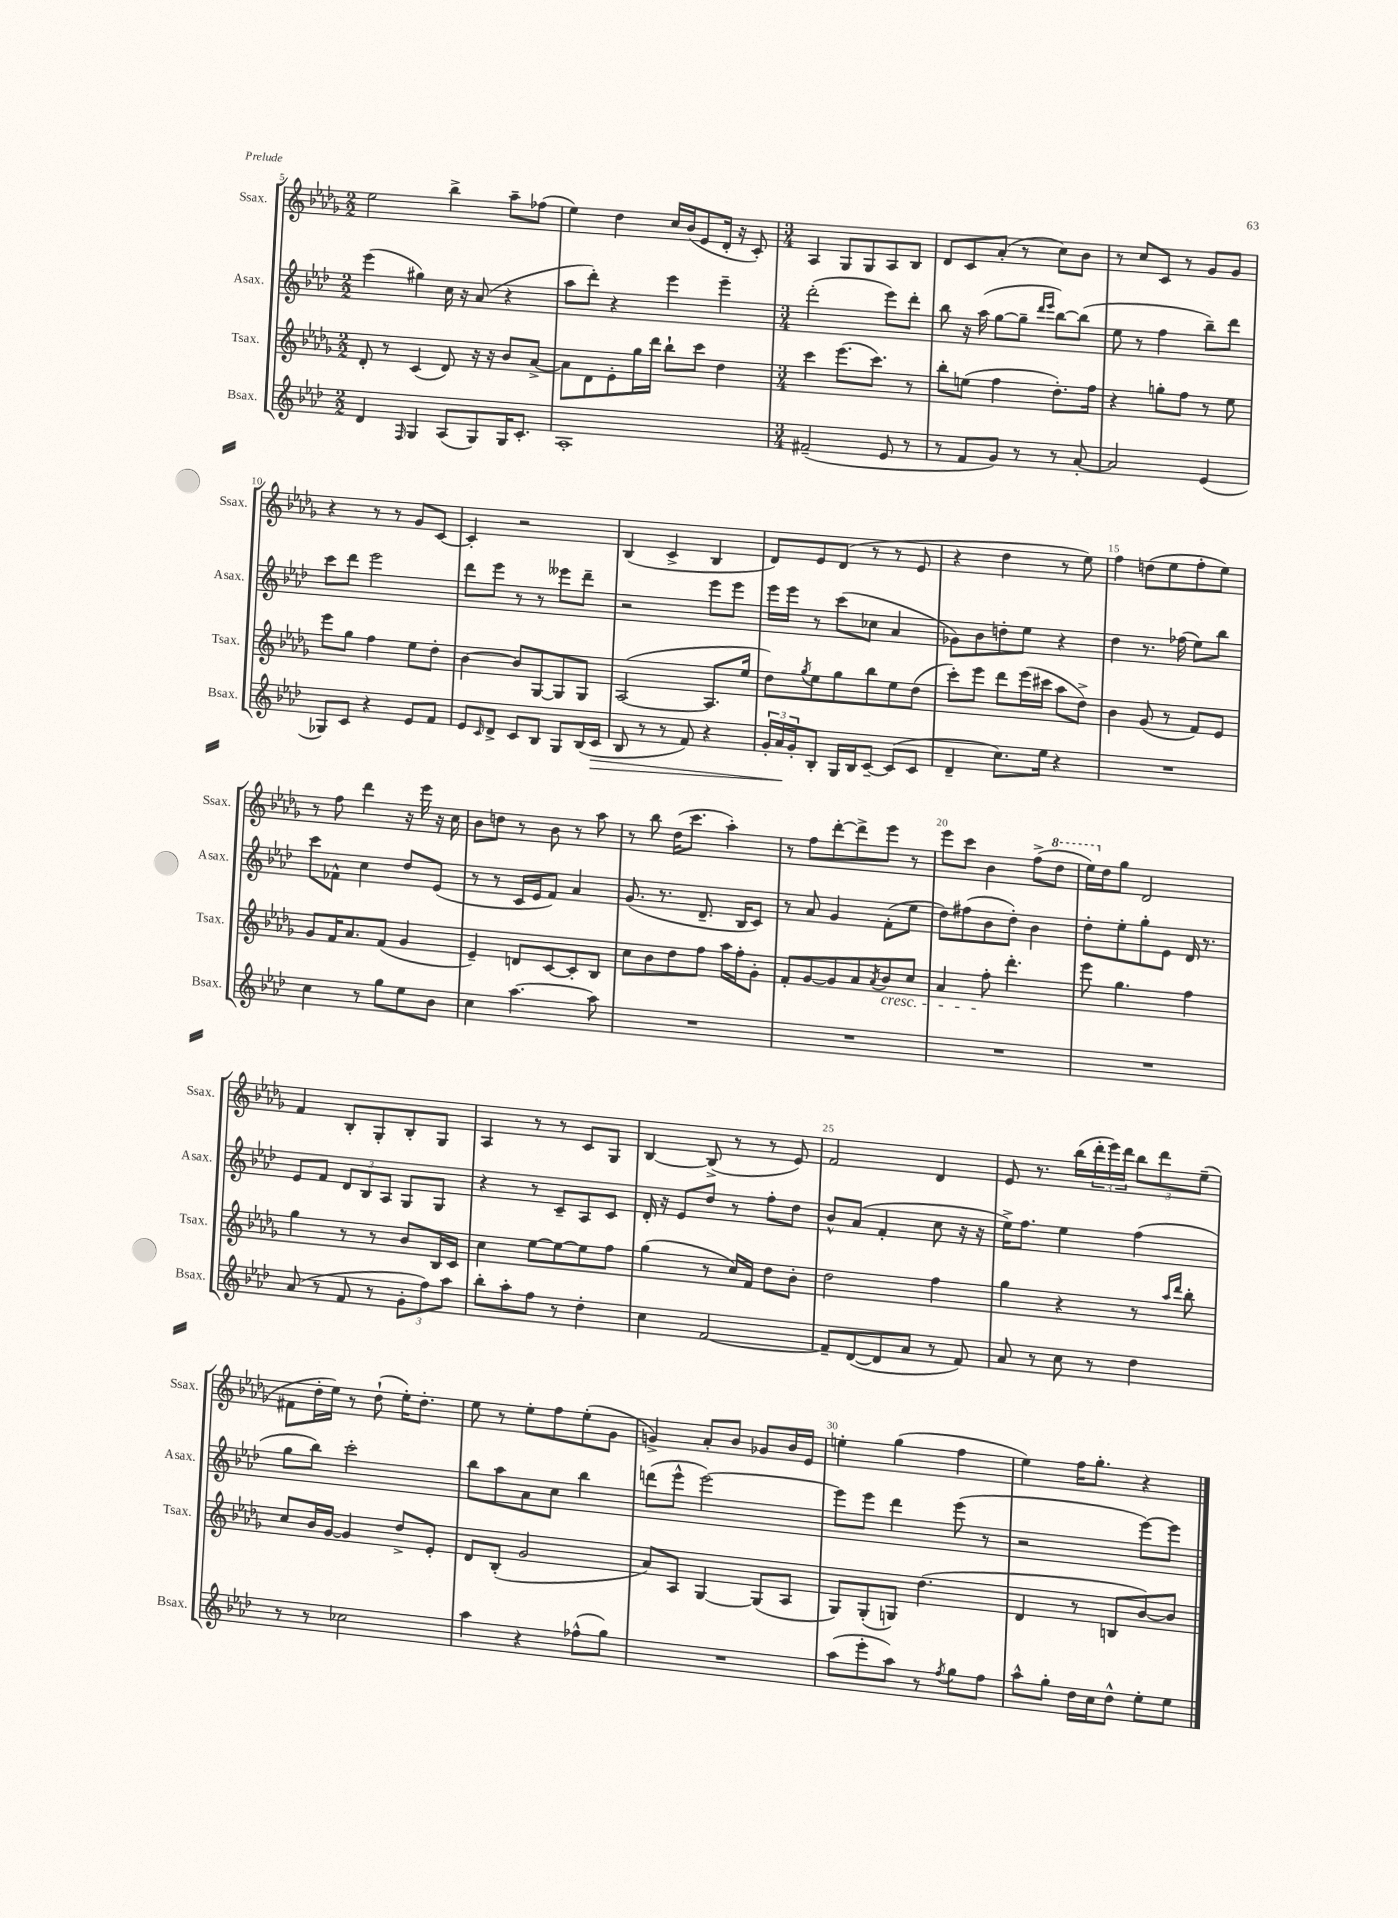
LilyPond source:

<<
\new StaffGroup <<
\new Staff = "s0" \with { instrumentName = "Ssax." shortInstrumentName = "Ssax." } {
    \clef treble \key des \major \numericTimeSignature \time 2/2
    ees''2 bes''4-> aes''8-- fes''8( |
    ees''4) des''4 c''16 bes'16( ees'8 des'16-. r16 c'8-.) |
    \numericTimeSignature \time 3/4 aes4 ges8 ges8 aes8 bes8 |
    des'8 c'8 aes'8-.( r8 c''8) bes'8 |
    r8 c''8 c'8 r8 ges'8 ges'8 |
    r4 r8 r8 ges'8 c'8~ |
    c'4-. r2 |
    bes4( c'4-> bes4 |
    des'8) ees'8 des'8( r8 r8 ees'8 |
    r4 des''4 r8 ees''8) |
    f''4 d''8( ees''8 f''8-. ees''8) |
    r8 f''8 des'''4 r16 ees'''16 r16 c''16 |
    bes'8 d''8 r8 bes'8 r8 aes''8 |
    r8 bes''8 des''16( c'''8. aes''4-.) |
    r8 f''8 des'''8~-. des'''8-> ees'''8 r8 |
    ees'''8 c'''8 bes'4 f''8->( \ottava #1 des'''8 |
    ees'''16) \ottava #0 des''16 ges''8 des'2 |
    f'4 bes8-. ges8-. bes8-. ges8 |
    aes4 r8 r8 c'8 ges8 |
    bes4~ bes8->( r8 r8 ees'8) |
    f'2 des'4 |
    ees'8 r8. bes''16( \tuplet 3/2 { des'''16-. ees'''16) des'''16 } \tuplet 3/2 { bes''8 des'''8 ees''8--( } |
    fis'8 des''16-. ees''16) r8 des''8-!( ees''16-.) des''8.-. |
    ees''8 r8 ees''8-. f''8 ees''8-.( ges'8 |
    g'4->) aes'8-. bes'8 ges'8 bes'16 ees'16 |
    e''4-. ges''4( f''4 |
    ees''4) f''16 ges''8.-. r4 \bar "|." |
}
\new Staff = "s1" \with { instrumentName = "Asax." shortInstrumentName = "Asax." } {
    \clef treble \key aes \major \numericTimeSignature \time 2/2
    ees'''4( gis''4) c''16 r16 aes'8( r4 |
    aes''8 des'''8-.) r4 ees'''4 ees'''4-- |
    \numericTimeSignature \time 3/4 des'''2-.( ees'''8) des'''8-. |
    bes''8 r16 aes''16( g''8~ g''8-- \grace { des'''16 ees'''16 } bes''8~) bes''8( |
    ees''8 r8 f''4 bes''8--) des'''8 |
    c'''8 des'''8 ees'''2 |
    des'''8 ees'''8 r8 r8 eeses'''8 des'''8-- |
    r2 ees'''8 ees'''8 |
    ees'''16 ees'''16 r8 c'''8( ces''8 aes'4 |
    ges'8) bes'8 d''8-. ees''8 r4 |
    des''4 r8. fes''16( ees''8) bes''8 |
    c'''8 fes'8-^ c''4 des''8 ees'8( |
    r8 r8 c'16 ees'16 f'8) aes'4 |
    g'8.( r8. des'8.-- bes16 c'8) |
    r8 aes'8 g'4 f'8-.( ees''8 |
    des''8) fis''8( bes'8 des''8-.) bes'4 |
    des''8-. ees''8-. g''8-. ees'8 des'16 r8. |
    ees'8 f'8 \tuplet 3/2 { des'8 bes8 aes8 } g8 g8 |
    r4 r8 c'8-- aes8 c'8 |
    des'16-. r16 ees'8 des''8 r8 f''8-. des''8 |
    bes'8-^ aes'8( f'4-. c''8 r16 r16 |
    ees''16->) f''8. ees''4 f''4( |
    g''8 bes''8) c'''2-. |
    bes''8 aes''8 aes'8 c''8 bes''4 |
    d'''8( ees'''8-^ ees'''2~) |
    ees'''8 ees'''8 des'''4 ees'''8( r8 |
    r2 ees'''8~) ees'''8 \bar "|." |
}
\new Staff = "s2" \with { instrumentName = "Tsax." shortInstrumentName = "Tsax." } {
    \clef treble \key des \major \numericTimeSignature \time 2/2
    des'8-. r8 c'4( des'8) r16 r16 bes'8 aes'8~-> |
    aes'8 des'8 ees'8-. ges''16 des'''16 bes''8-! c'''8 des''4 |
    \numericTimeSignature \time 3/4 c'''4 ees'''8.( c'''8.) r8 |
    bes''8-. e''8( f''4 des''8.-.) f''16 |
    r4 g''8-. f''8 r8 ees''8 |
    ees'''8 ges''8 f''4 ees''8 des''8-. |
    bes'4~ bes'8 ges8~ ges8 ges8 |
    aes2~( aes8. ees''16 |
    des''8) \acciaccatura { ges''8 } ees''8 ges''8 bes''8 ees''8 des''8( |
    c'''8-.) ees'''8 des'''8 ees'''16( cis'''16 aes''8 des''8->) |
    bes'4 ges'8( r8 f'8) ees'8 |
    ges'8 f'16 aes'8. f'8( ges'4 |
    ees'4--) d'8 c'8~ c'8-. bes8 |
    c''8 bes'8 des''8 f''8 aes''16 f''16-. ges'8-. |
    f'8-. ges'8~ ges'8 aes'8 \acciaccatura { aes'8 } bes'8\cresc c''8 |
    aes'4 f''8-.\! des'''4.-. |
    ees'''8 ges''4. f''4 |
    ges''4 r8 r8 bes'8 bes16 c'16 |
    c''4 ees''8~ ees''8~ ees''8 f''8 |
    ges''4( r8 c''16) f'16 des''8 bes'8-. |
    des''2 f''4 |
    ges''4 r4 r8 \grace { aes''16 des'''16 } bes''8-. |
    c''8 bes'16 ges'16~ ges'4 des''8-> ees'8-. |
    des'8 bes8-.( ges'2 |
    aes'8) aes8 ges4~ ges8( aes8 |
    ges8) ges8-.( g8) des''4.( |
    des'4 r8 b8 bes'8~) bes'8 \bar "|." |
}
\new Staff = "s3" \with { instrumentName = "Bsax." shortInstrumentName = "Bsax." } {
    \clef treble \key aes \major \numericTimeSignature \time 2/2
    des'4 \grace { f16 } g4 aes8( g8) g16 c'8.-. |
    aes1-. |
    \numericTimeSignature \time 3/4 fis'2--( ees'8 r8 |
    r8 f'8 g'8) r8 r8 aes'8~-. |
    aes'2 ees'4( |
    ges8) c'8 r4 ees'8 f'8 |
    ees'8 \grace { c'16 } des'8-> c'8 bes8 g8 bes16( c'16\> |
    bes8 r8 r8 f'8) r4 |
    \tuplet 3/2 { g'16-. aes'16\! g'16-. } bes8-. g16 bes16 c'8~-- c'8( c'8 |
    des'4-- c''8.) ees''16 r4 |
    R2. |
    c''4 r8 g''8 ees''8 bes'8 |
    c''4 aes''4.~ aes''8 |
    R2. |
    R2. |
    R2. |
    R2. |
    aes'8( r8 f'8 r8 \tuplet 3/2 { g'8-. f''8) aes''8 } |
    bes''8-. aes''8-. f''8 r8 des''4-. |
    c''4 f'2~ |
    f'8-- des'8~( des'8 aes'8 r8 f'8) |
    aes'8 r8 c''8 r8 des''4 |
    r8 r8 ces''2 |
    aes''4 r4 fes''8-^( g''8) |
    R2. |
    aes''8( ees'''8-. aes''8) r8 \acciaccatura { f''8 } g''8 f''8 |
    aes''8-^ g''8-. des''16 c''16 des''8-^ ees''8-. ees''8 \bar "|." |
}
>>
>>
\layout { \context { \Score currentBarNumber = #5 \override BarNumber.break-visibility = ##(#f #t #t) barNumberVisibility = #(every-nth-bar-number-visible 5) } }
